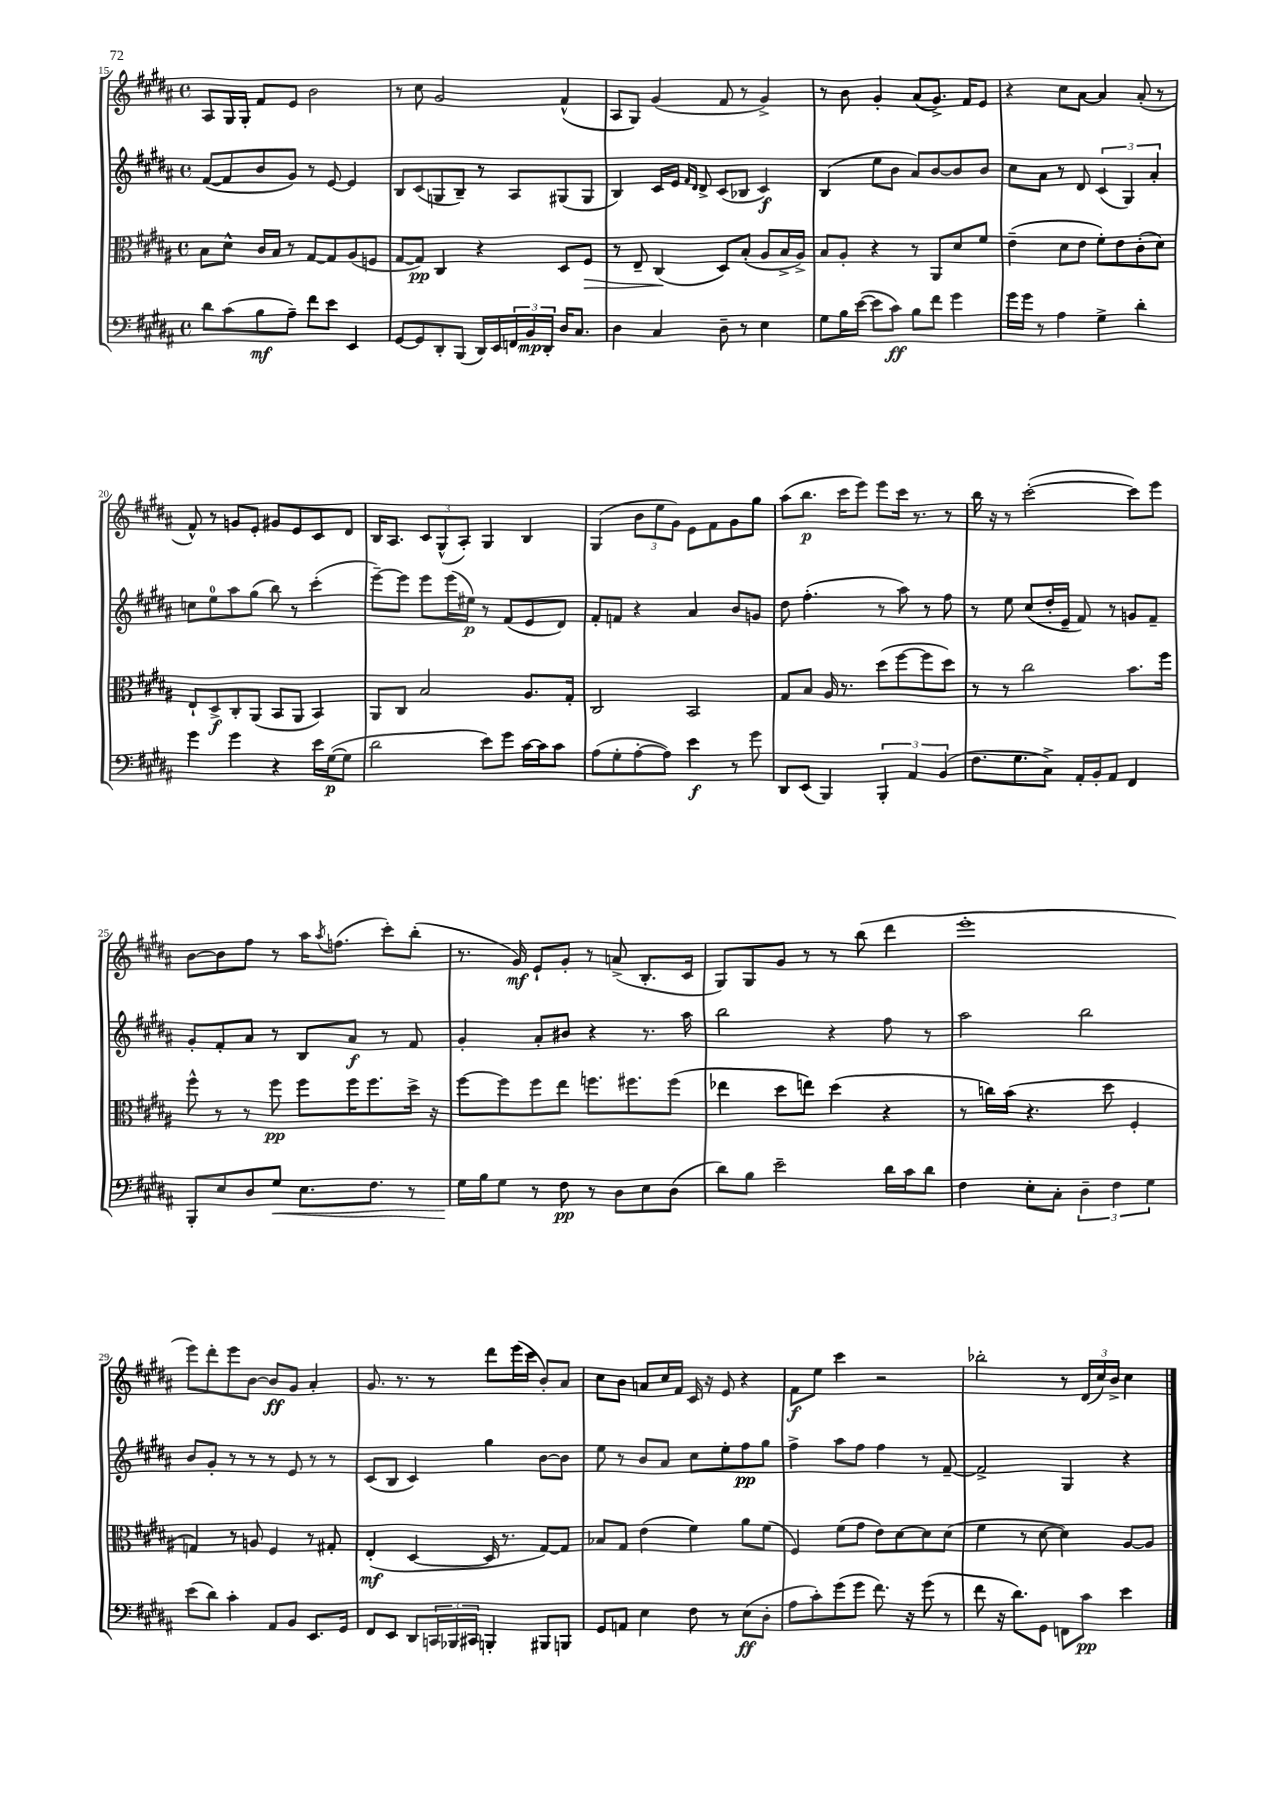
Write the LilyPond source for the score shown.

<<
\new StaffGroup <<
\new Staff = "s0" {
    \clef treble \key b \major \defaultTimeSignature \time 4/4
    ais8 gis16 gis16-. fis'8 e'8 b'2 |
    r8 cis''8 gis'2 fis'4-^( |
    ais8 gis8) gis'4( fis'8 r8 gis'4->) |
    r8 b'8 gis'4-. ais'8( gis'8.->) fis'16 e'8 |
    r4 cis''8 ais'8~ ais'4 ais'8-.( r8 |
    fis'8-^) r8 g'8 e'8-. gis'8 e'8 cis'8 dis'8 |
    b16 ais8. \tuplet 3/2 { cis'8 gis8-^( ais8-.) } gis4 b4 |
    gis4( \tuplet 3/2 { b'8 e''8 gis'8) } e'8 fis'8 gis'8 gis''8 |
    ais''8( b''8.\p cis'''16 e'''8) e'''8 cis'''16 r8. r8 |
    b''16 r16 r8 cis'''2~-.( cis'''8) e'''8 |
    b'8~ b'8 fis''8 r8 ais''16 \acciaccatura { ais''8 } f''8.( cis'''8-.) b''8-.( |
    r8. gis'16\mf) e'8-! gis'8-. r8 a'8->( b8.-. cis'16 |
    gis8) gis8 gis'8 r8 r8 b''8( dis'''4 |
    e'''1-. |
    e'''8) dis'''8-. e'''8 b'8~ b'8\ff gis'8 ais'4-. |
    gis'8. r8. r8 dis'''8 e'''16( cis'''16 b'8-.) ais'8 |
    cis''8 b'8 a'8 cis''16 fis'16 cis'16 r16 e'8 r4 |
    fis'8\f e''8 cis'''4 r2 |
    bes''2-. r8 \tuplet 3/2 { dis'16( cis''16) b'16-> } cis''4 \bar "|." |
}
\new Staff = "s1" {
    \clef treble \key b \major \defaultTimeSignature \time 4/4
    fis'8~( fis'8 b'8 gis'8) r8 e'8~ e'4 |
    b8 cis'8( g8 b8--) r8 ais8 gis8( gis8 |
    b4) cis'16 e'16 \grace { fis'16 dis'16 } dis'8-> cis'8( bes8 cis'4\f) |
    b4( e''8 b'8 ais'8) b'8~ b'8 b'8 |
    cis''8 ais'8 r8 dis'8 \tuplet 3/2 { cis'4( gis4) ais'4-. } |
    c''8 e''8-0 ais''8 gis''8( b''8) r8 cis'''4-.( |
    e'''8~--) e'''8 e'''8 e'''16( eis''16\p) r8 fis'8( e'8 dis'8) |
    fis'8-. f'8 r4 ais'4 b'8 g'8 |
    dis''8 fis''4.-.( r8 ais''8) r8 fis''8 |
    r8 e''8 cis''8( dis''16-. e'16-- fis'8) r8 g'8 fis'8-- |
    gis'8-. fis'8-. ais'8 r8 b8 ais'8\f r8 fis'8 |
    gis'4-. ais'8-. bis'8 r4 r8. ais''16 |
    b''2 r4 fis''8 r8 |
    ais''2 b''2 |
    b'8 gis'8-. r8 r8 r8 e'8 r8 r8 |
    cis'8( b8 cis'4) gis''4 b'8~ b'8 |
    e''8 r8 b'8 ais'8 cis''8 e''8-. fis''8\pp gis''8 |
    fis''4-> ais''8 fis''8 fis''4 r8 fis'8~-- |
    fis'2-> gis4 r4 \bar "|." |
}
\new Staff = "s2" {
    \clef alto \key b \major \defaultTimeSignature \time 4/4
    b8 dis'8-^ cis'16 b16 r8 gis8~ gis8 ais8( f8 |
    gis8~ gis8\pp) cis4 r4 dis8 fis8\> |
    r8 e8-- cis4\!( dis8) b8-.( ais8 b16-> ais16->) |
    b8 ais8-. r4 r8 ais,8 dis'8 fis'8 |
    e'4--( dis'8 e'8 fis'8-.) e'8 cis'8-.( dis'8) |
    e8-! dis8->\f cis8-. ais,8( b,8 ais,8 b,4) |
    ais,8 cis8 b2 ais8. gis16-. |
    cis2 b,2 |
    gis8 b8 ais16 r8. dis''8( fis''8~ fis''8 dis''8) |
    r8 r8 cis''2 b'8. fis''16 |
    fis''8-^ r8 r8 fis''8\pp fis''8 fis''16 fis''8. dis''16-> r16 |
    fis''8~ fis''8 fis''8 e''8 f''8. fis''8. fis''8( |
    ees''4 dis''8 e''8) dis''4( r4 |
    r8 c''16) b'16( r4. dis''8 fis4-. |
    g4) r8 a8 fis4 r8 gis8-. |
    e4-.\mf( dis4~ dis16 r8. gis8~) gis8 |
    bes8 gis8 e'4( fis'4) ais'8 fis'8( |
    fis4) fis'8( gis'8 e'8) dis'8~ dis'8 dis'8( |
    fis'4 r8 dis'8~ dis'4) ais8~ ais8 \bar "|." |
}
\new Staff = "s3" {
    \clef bass \key b \major \defaultTimeSignature \time 4/4
    dis'8 cis'8( b8\mf ais8--) fis'8 e'8 e,4 |
    gis,8~ gis,8 dis,8-. b,,8( dis,16) e,16 \tuplet 3/2 { f,16 b,16\mp dis,16-. } dis16 cis8. |
    dis4 cis4 dis8-- r8 e4 |
    gis8 b16 e'16~( e'8 cis'8\ff) b8 fis'8 gis'4 |
    gis'16 gis'16 r8 ais4 gis4-> dis'4-. |
    gis'4 gis'4 r4 e'16 gis16~\p( gis8 |
    dis'2 e'8) gis'8 cis'16~ cis'16 cis'8 |
    ais8( gis8-. ais8~-. ais8) e'4\f r8 gis'8 |
    dis,8 e,8( b,,4) \tuplet 3/2 { b,,4-. ais,4 b,4( } |
    fis8. gis8. cis8->) ais,16-. b,16-. ais,8 fis,4 |
    b,,8-. e8 dis8 gis8\< e8. fis8. r8 |
    gis16\! b16 gis8 r8 fis8\pp r8 dis8 e8 dis8( |
    dis'8) b8 e'2-- dis'16 cis'16 dis'8 |
    fis4 e8-. cis8-. \tuplet 3/2 { dis4-- fis4 gis4 } |
    e'8( dis'8) cis'4-. ais,8 b,8 e,8. gis,16 |
    fis,8 e,8 dis,8 \tuplet 3/2 { c,16 bes,,16 cis,16 } b,,4-. bis,,8 b,,8 |
    gis,8 a,8 e4 fis8 r8 e8\ff( dis8-. |
    ais8 cis'8-.) gis'8( gis'8 fis'8.) r16 gis'8( r8 |
    fis'8 r16 dis'8.) gis,8 f,8 cis'8\pp e'4 \bar "|." |
}
>>
>>
\layout { \context { \Score currentBarNumber = #15 } }
